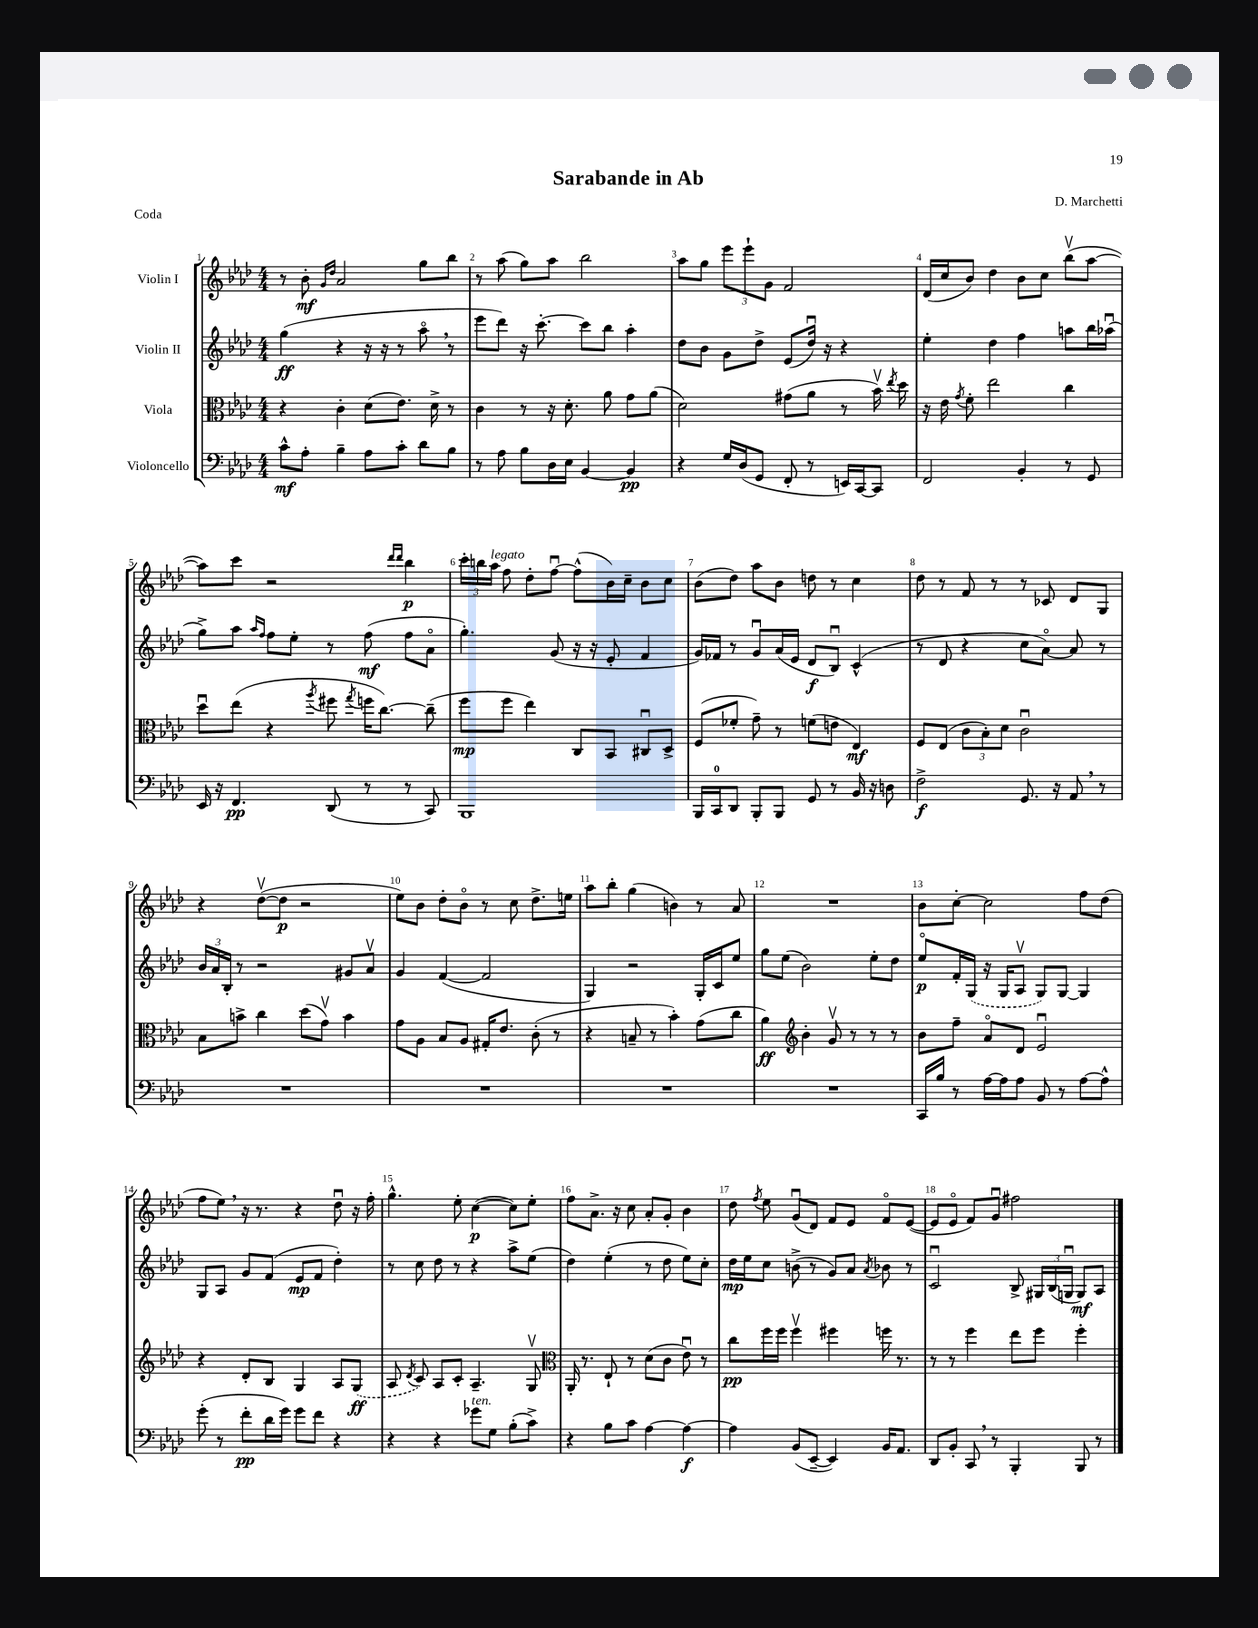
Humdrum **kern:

**kern	**dynam	**kern	**dynam	**kern	**dynam	**kern	**dynam
*part4	*part4	*part3	*part3	*part2	*part2	*part1	*part1
*staff4	*staff4	*staff3	*staff3	*staff2	*staff2	*staff1	*staff1
*I"Violoncello	*	*I"Viola	*	*I"Violin II	*	*I"Violin I	*
*clefF4	*	*clefC3	*	*clefG2	*	*clefG2	*
*k[b-e-a-d-]	*	*k[b-e-a-d-]	*	*k[b-e-a-d-]	*	*k[b-e-a-d-]	*
*M4/4	*	*M4/4	*	*M4/4	*	*M4/4	*
=1	=1	=1	=1	=1	=1	=1	=1
8c^^\L	mf	4r	.	(4gg\	ff	8r	.
8A-'\J	.	.	.	.	.	8b-'\	mf
.	.	.	.	.	.	16qqg/LL	.
.	.	.	.	.	.	16qqdd-/JJ	.
4B-~\	.	4c'\	.	4r	.	2a-/	.
8A-\L	.	(8d-\L	.	16r	.	.	.
.	.	.	.	16r	.	.	.
8c'\J	.	8.e-\J)	.	8r	.	.	.
8d-\L	.	.	.	8aa-,\	.	8gg\L	.
.	.	16d-^\	.	.	.	.	.
8B-\J	.	8r	.	8r	.	8bb-\J	.
=2	=2	=2	=2	=2	=2	=2	=2
8r	.	4c\	.	8eee-\L	.	8r	.
8A-\	.	.	.	8ddd-\J)	.	(8aa-\	.
8B-\L	.	8r	.	16r	.	8gg\L)	.
.	.	.	.	[8.ccc'\	.	.	.
16D-\L	.	16r	.	.	.	8aa-\J	.
16E-\JJ	.	8.d-'\	.	.	.	.	.
[4BB-/	.	.	.	8ccc\L]	.	2bb-\	.
.	.	8a-\	.	8bb-\J	.	.	.
4BB-/]	pp	8g\L	.	4aa-'\	.	.	.
.	.	(8a-\J	.	.	.	.	.
=3	=3	=3	=3	=3	=3	=3	=3
4r	.	2d-\)	.	8dd-\L	.	8aa-\L	.
.	.	.	.	8b-\J	.	8gg\J	.
16G/LL	.	.	.	8g\L	.	12eee-\L	.
(16D-/J	.	.	.	.	.	.	.
.	.	.	.	.	.	12eee-`\	.
8GG/J	.	.	.	8dd-^\J	.	.	.
.	.	.	.	.	.	12g\J	.
8FF'/	.	(8g#X\L	.	(8e-/L	.	2f/	.
8r	.	8a-\J	.	16dd-u/Jk)	.	.	.
.	.	.	.	16r	.	.	.
16EEn/LL)	.	8r	.	4r	.	.	.
[16CC/J	.	.	.	.	.	.	.
8CC/J]	.	16b-v\)	.	.	.	.	.
.	.	8qee-/	.	.	.	.	.
.	.	16dd-\	.	.	.	.	.
=4	=4	=4	=4	=4	=4	=4	=4
2FF/	.	16r	.	4ee-'\	.	(16d-/LL	.
.	.	16e-\	.	.	.	16cc/J	.
.	.	8qg/	.	.	.	.	.
.	.	8f'\	.	.	.	8b-/J)	.
.	.	2ee-\	.	4dd-\	.	4dd-\	.
4BB-'/	.	.	.	4ff\	.	8b-\L	.
.	.	.	.	.	.	8cc\J	.
8r	.	4cc\	.	8aan\L	.	(8bb-v\L	.
8GG/	.	.	.	16bb-\L	.	[8aa-\J	.
.	.	.	.	(16aa-Xu\JJ	.	.	.
!!LO:LB:g=z
=5	=5	=5	=5	=5	=5	=5	=5
16EE-/	.	8dd-u\L	.	8gg^\L)	.	8aa-\L])	.
16r	.	.	.	.	.	.	.
4.FF/	pp	(8ee-\J	.	8aa-\J	.	8ccc\J	.
.	.	.	.	16qqaa-/LL	.	.	.
.	.	.	.	16qqff/JJ	.	.	.
.	.	4r	.	8ff\L	.	2r	.
.	.	.	.	8ee-'\J	.	.	.
.	.	8qaa-/	.	.	.	.	.
(8DD-/	.	8ff#X\	.	8r	.	.	.
.	.	8qgg/	.	.	.	.	.
8r	.	16ffn\KL	.	(8ff\	mf	.	.
.	.	[8.cc\J)	.	.	.	.	.
.	.	.	.	.	.	16qqddd-/LL	.
.	.	.	.	.	.	16qqddd-/JJ	.
8r	.	.	.	8ff\L	.	4bb-\	p
8CC/)	.	(8cc~\]	.	8a-\J	.	.	.
=6	=6	=6	=6	=6	=6	=6	=6
1BBB-	.	8ff\L	mp	4.gg'\)	.	24ccc'\LL	.
.	.	.	.	.	.	24bbn\	.
!	!	!	!	!	!	!LO:TX:a:i:t=legato	!
.	.	.	.	.	.	24aa-\JJ	.
.	.	8ff\J	.	.	.	8ff\	.
.	.	4ee-\)	.	.	.	8dd-'\L	.
.	.	.	.	(8g/	.	[8ffu\J	.
.	.	8C/L	.	16r	.	(8ff^^\L]	.
.	.	.	.	16r	.	.	.
.	.	8BB-/J	.	8e-'/	.	16b-\L)	.
.	.	.	.	.	.	16cc~\JJ	.
.	.	8C#Xu/L	.	4f/	.	8b-\L	.
.	.	8D-^/J	.	.	.	8cc\J	.
=7	=7	=7	=7	=7	=7	=7	=7
16BBB-/LL	.	(8F/L	.	16g/LL)	.	(8b-\L	.
16CC/J	.	.	.	16f-X/JJ	.	.	.
8DD-/J	.	8f-X'/J	.	8r	.	8dd-\J)	.
8BBB-'/L	.	8g~\)	.	8gu/L	.	8aa-\L	.
8BBB-/J	.	8r	.	(16a-/L	.	8b-\J	.
.	.	.	.	16e-/JJ	.	.	.
8GG/	.	(8fn\L	.	8d-/L	f	8ddn\	.
8r	.	8en\J	.	8B-u/J)	.	8r	.
16BB-/	.	4E-/)	mf	(4c^^/	.	4cc\	.
16r	.	.	.	.	.	.	.
8Dn\	.	.	.	.	.	.	.
=8	=8	=8	=8	=8	=8	=8	=8
2F^\	f	8F/L	.	8r	.	8dd-\	.
.	.	(8E-/J	.	8d-/	.	8r	.
.	.	12c\L	.	4r	.	8f/	.
.	.	12B-'\)	.	.	.	.	.
.	.	.	.	.	.	8r	.
.	.	12d-\J	.	.	.	.	.
8.GG/	.	2cu\	.	8cc\L	.	8r	.
.	.	.	.	[8a-\J)	.	8c-X/	.
16r	.	.	.	.	.	.	.
8AA-,/	.	.	.	8a-/]	.	8d-/L	.
8r	.	.	.	8r	.	8G/J	.
!!LO:LB:g=z
=9	=9	=9	=9	=9	=9	=9	=9
1r	.	8B-\L	.	24b-/LL	.	4r	.
.	.	.	.	24a-/	.	.	.
.	.	.	.	24B-'/JJ	.	.	.
.	.	8bn^\J	.	8r	.	.	.
.	.	4cc\	.	2r	.	([8dd-v\L	.
.	.	.	.	.	.	8dd-\J]	p
.	.	(8dd-\L	.	.	.	2r	.
.	.	8gv\J)	.	.	.	.	.
.	.	4b\	.	8g#X/L	.	.	.
.	.	.	.	8a-v/J	.	.	.
=10	=10	=10	=10	=10	=10	=10	=10
1r	.	8g\L	.	4g/	.	8ee-\L)	.
.	.	8A-\J	.	.	.	8b-\J	.
.	.	8B-/L	.	([4f/	.	8dd-'\L	.
.	.	8A-/J	.	.	.	8b-\J	.
.	.	16G#X'/KL	.	2f/]	.	8r	.
.	.	8.e-/J	.	.	.	.	.
.	.	.	.	.	.	8cc\	.
.	.	(8c'\	.	.	.	8.dd-^\L	.
.	.	8r	.	.	.	.	.
.	.	.	.	.	.	16een\Jk	.
=11	=11	=11	=11	=11	=11	=11	=11
1r	.	4r	.	4G/)	.	8aa-\L	.
.	.	.	.	.	.	8bb-'\J	.
.	.	8Bn~/	.	2r	.	(4gg\	.
.	.	8r	.	.	.	.	.
.	.	4b-'\)	.	.	.	4bn\)	.
.	.	(8g\L	.	16G'/LL	.	8r	.
.	.	.	.	16c/J	.	.	.
.	.	8cc\J	.	8ee-/J	.	8a-/	.
=12	=12	=12	=12	=12	=12	=12	=12
1r	.	4a-\)	ff	8gg\L	.	1r	.
.	.	.	.	(8ee-\J	.	.	.
*	*	*clefG2	*	*	*	*	*
.	.	4b-'\	.	2b-\)	.	.	.
.	.	8gv/	.	.	.	.	.
.	.	8r	.	.	.	.	.
.	.	8r	.	8ee-'\L	.	.	.
.	.	8r	.	8dd-\J	.	.	.
=13	=13	=13	=13	=13	=13	=13	=13
16CC/LL	.	8b-\L	.	8ee-/L	p	8b-\L	.
16B-/JJ	.	.	.	.	.	.	.
8r	.	8ff~\J	.	16f'/L	.	[8cc'\J	.
.	.	.	.	(16G/JJ	.	.	.
[16A-\LL	.	8a-/L	.	16r	.	2cc\]	.
16A-\J]	.	.	.	16G/KL	.	.	.
8A-\J	.	8d-/J	.	8A-v/J	.	.	.
8BB-/	.	2e-u/	.	8G/L)	.	.	.
8r	.	.	.	[8G/J	.	.	.
[8A-\L	.	.	.	4G/]	.	8ff\L	.
8A-^^\J]	.	.	.	.	.	(8dd-\J	.
!!LO:LB:g=z
=14	=14	=14	=14	=14	=14	=14	=14
(8g'\	.	4r	.	8G/L	.	8ff\L	.
8r	.	.	.	8A-/J	.	8ee-,\J)	.
8f'\L	pp	8d-'/L	.	8g/L	.	16r	.
.	.	.	.	.	.	8.r	.
16d-\L	.	8B-/J	.	(8f/J	.	.	.
16g\JJ)	.	.	.	.	.	.	.
8g\L	.	4G/	.	8e-/L	mp	4r	.
8f\J	.	.	.	8f/J	.	.	.
4r	.	8A-/L	.	4dd-'\)	.	8dd-u\	.
.	.	(8G/J	ff	.	.	16r	.
.	.	.	.	.	.	16ff'\	.
=15	=15	=15	=15	=15	=15	=15	=15
4r	.	8A-/	.	8r	.	4.gg^^\	.
.	.	8qd-/	.	.	.	.	.
.	.	8c/)	.	8cc\	.	.	.
4r	.	8A-/L	.	8dd-\	.	.	.
.	.	8c'/J	.	8r	.	8ee-'\	.
!LO:TX:a:i:t=ten.	!	!	!	!	!	!	!
8g-X\L	.	4.A-~/	.	4r	.	([4cc\	p
8G\J	.	.	.	.	.	.	.
(8B-'\L	.	.	.	8aa-^\L	.	8cc\L])	.
8c^\J)	.	8Gv/	.	(8ee-\J	.	8ee-'\J	.
=16	=16	=16	=16	=16	=16	=16	=16
*	*	*clefC3	*	*	*	*	*
4r	.	16AA-'/	.	4dd-\)	.	8ff\L	.
.	.	8.r	.	.	.	.	.
.	.	.	.	.	.	8.a-^\J	.
8B-\L	.	8E-`/	.	(4ee-'\	.	.	.
.	.	.	.	.	.	16r	.
8c\J	.	8r	.	.	.	8cc\	.
[4A-\	.	(8d-\L	.	8r	.	8a-'/L	.
.	.	8c\J	.	8dd-\	.	8g'/J	.
4A-\_	f	8e-u\)	.	8ee-\L)	.	4b-\	.
.	.	8r	.	8cc'\J	.	.	.
=17	=17	=17	=17	=17	=17	=17	=17
4A-\]	.	8cc\L	pp	16dd-\LL	mp	8dd-\	.
.	.	.	.	16ee-\J	.	.	.
.	.	.	.	.	.	8qff/	.
.	.	16ff\L	.	8cc\J	.	8ee-\	.
.	.	16ff\JJ	.	.	.	.	.
(8BB-/L	.	4ffv\	.	(8bn^\	.	(8gu/L	.
[8EE-~/J	.	.	.	8r	.	8d-/J)	.
4EE-/])	.	4ff#X\	.	8g/L)	.	8f/L	.
.	.	.	.	8a-/J	.	8e-/J	.
.	.	.	.	8qa-/	.	.	.
16BB-/KL	.	16ffn\	.	8b-X\	.	8f/L	.
8.AA-/J	.	8.r	.	.	.	.	.
.	.	.	.	8r	.	([8e-/J	.
=18	=18	=18	=18	=18	=18	=18	=18
8DD-/L	.	8r	.	2cu/	.	8e-/L]	.
8BB-'/J	.	8r	.	.	.	8e-/J	.
8CC,/	.	4ff\	.	.	.	8f/L)	.
8r	.	.	.	.	.	8gu/J	.
4BBB-'/	.	8ee-\L	.	8B-^/	.	2ff#X\	.
.	.	8ff\J	.	24G#X/LL	.	.	.
.	.	.	.	(24B-/	.	.	.
.	.	.	.	24Gnu/JJ	.	.	.
8BBB-/	.	4ff'\	.	8G/L)	mf	.	.
8r	.	.	.	8A-/J	.	.	.
==	==	==	==	==	==	==	==
*-	*-	*-	*-	*-	*-	*-	*-
